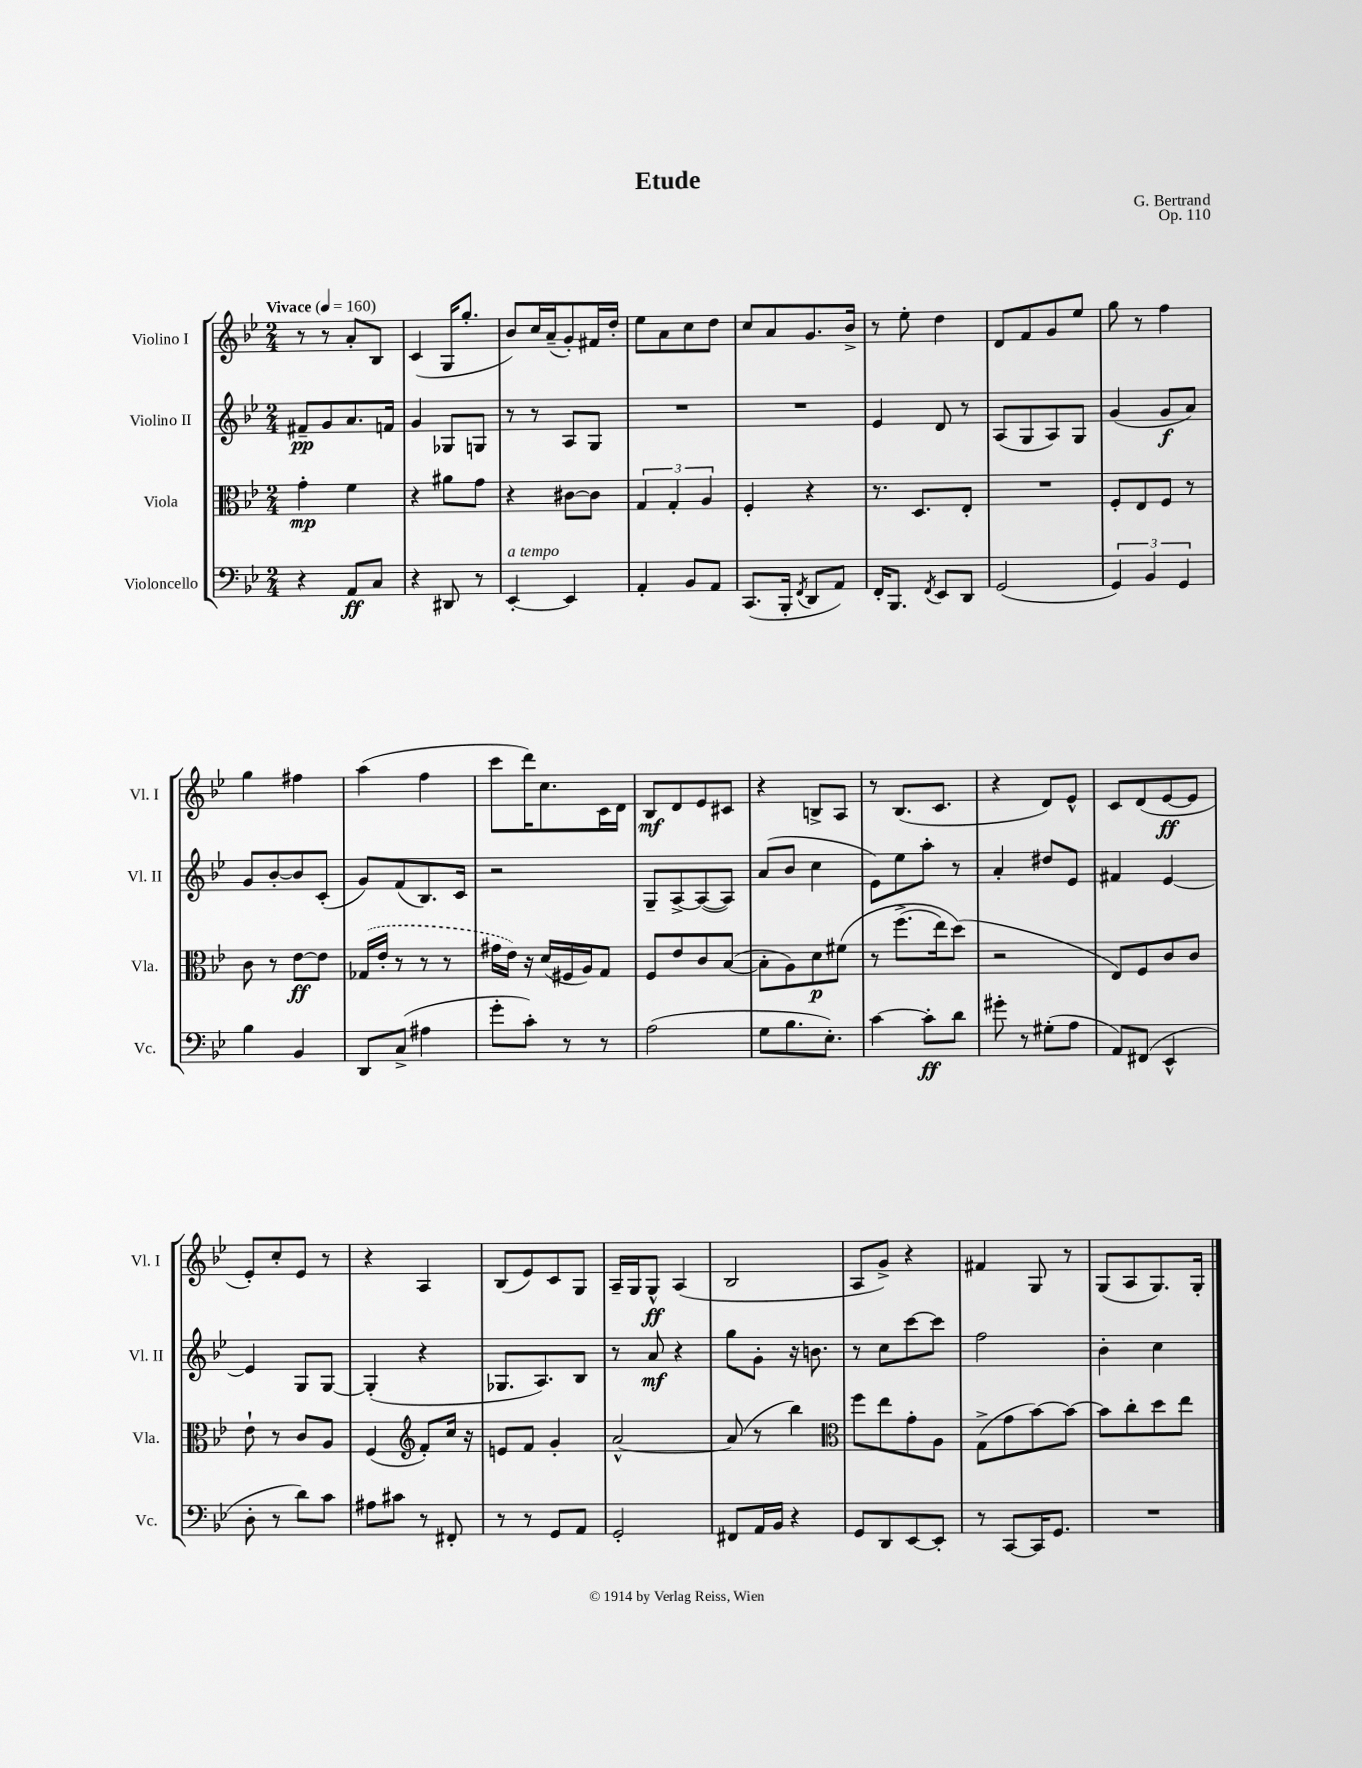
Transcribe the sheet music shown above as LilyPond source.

\header { title = "Etude" composer = "G. Bertrand" opus = "Op. 110" }
<<
\new StaffGroup <<
\new Staff = "s0" \with { instrumentName = "Violino I" shortInstrumentName = "Vl. I" } {
    \clef treble \key bes \major \numericTimeSignature \time 2/4 \tempo "Vivace" 4 = 160
    \autoBeamOff r8 r8 a'8[-. bes8] |
    c'4( g16[ g''8.]-. |
    bes'8[) c''16 a'16--( g'8-.) fis'16 d''16]-. |
    ees''8[ a'8 c''8 d''8] |
    c''8[ a'8 g'8. bes'16]-> |
    r8 ees''8-. d''4 |
    d'8[ f'8 g'8 ees''8] |
    g''8 r8 f''4 |
    g''4 fis''4 |
    a''4( f''4 |
    c'''8[ d'''16) c''8. c'16 d'16] |
    bes8[\mf d'8 ees'8 cis'8] |
    r4 b8[-> a8] |
    r8 bes8.[( c'8.] |
    r4 d'8[) ees'8]-^ |
    c'8[ d'8( ees'8~\ff ees'8] |
    ees'8[-.) c''8-. ees'8] r8 |
    r4 a4 |
    bes8[( ees'8) c'8 g8] |
    a16[-- g16 g8]-^\ff a4( |
    bes2 |
    a8[ g'8]->) r4 |
    fis'4 g8 r8 |
    g8[( a8 g8.) g16]-. \bar "|." |
}
\new Staff = "s1" \with { instrumentName = "Violino II" shortInstrumentName = "Vl. II" } {
    \clef treble \key bes \major \numericTimeSignature \time 2/4
    \autoBeamOff fis'8[--\pp g'8 a'8. f'16] |
    g'4 ges8[ g8] |
    r8 r8 a8[ g8] |
    R2 |
    R2 |
    ees'4 d'8 r8 |
    a8[( g8 a8) g8] |
    g'4( g'8[\f a'8]) |
    g'8[ bes'8~-. bes'8 c'8]-.( |
    g'8[) f'8( bes8.) c'16] |
    r2 |
    g8[-- a8~-> a8~( a8]) |
    a'8[( bes'8] c''4 |
    ees'8[) ees''8 a''8]-. r8 |
    a'4-. dis''8[ ees'8] |
    fis'4 ees'4~ |
    ees'4 g8[ g8]~ |
    g4-.( r4 |
    ges8.[ a8.) bes8] |
    r8 a'8\mf r4 |
    g''8[ g'8]-. r16 b'8. |
    r8 c''8[ c'''8~ c'''8] |
    f''2 |
    bes'4-. c''4 \bar "|." |
}
\new Staff = "s2" \with { instrumentName = "Viola" shortInstrumentName = "Vla." } {
    \clef alto \key bes \major \numericTimeSignature \time 2/4
    \autoBeamOff g'4-.\mp f'4 |
    r4 ais'8[ g'8] |
    r4 cis'8[~ cis'8] |
    \tuplet 3/2 { g4 g4-. a4 } |
    f4-. r4 |
    r8. d8.[ ees8]-. |
    R2 |
    f8[-. ees8 f8] r8 |
    c'8 r8 ees'8[~\ff ees'8] |
    \once \slurDashed ges16[( ees'16]-. r8 r8 r8 |
    gis'16[ ees'16]) r16 d'16[( fis16 a16) g8] |
    f8[ ees'8 c'8 bes8]~( |
    bes8[-. a8) d'8\p fis'8]\( |
    r8 f''8.[->( ees''16) d''8](\) |
    r2 |
    ees8[) f8 c'8 c'8] |
    ees'8-! r8 c'8[ a8] |
    f4( \clef treble f'8[-.) c''16] r16 |
    e'8[ f'8] g'4-. |
    a'2~-^ |
    a'8( r8 bes''4) |
    \clef alto f''8[ ees''8 g'8-. a8] |
    g8[->( g'8 bes'8~) bes'8]~ |
    bes'8[ c''8-. d''8 ees''8] \bar "|." |
}
\new Staff = "s3" \with { instrumentName = "Violoncello" shortInstrumentName = "Vc." } {
    \clef bass \key bes \major \numericTimeSignature \time 2/4
    \autoBeamOff r4 a,8[\ff c8] |
    r4 dis,8 r8 |
    ees,4~-.^\markup { \italic "a tempo" } ees,4 |
    a,4-. bes,8[ a,8] |
    c,8.[( bes,,16]-. \acciaccatura { f,8 } d,8[ a,8]) |
    f,16[-. bes,,8.] \acciaccatura { f,8 } ees,8[ d,8] |
    g,2( |
    \tuplet 3/2 { g,4) bes,4 g,4 } |
    bes4 bes,4 |
    d,8[ c8]->( ais4 |
    g'8[-. c'8]-.) r8 r8 |
    a2( |
    g8[ bes8. ees8.]-.) |
    c'4~ c'8[-.\ff d'8] |
    gis'8-. r8 gis8[-.( a8] |
    a,8[) fis,8]( ees,4-^ |
    d8-. r8 d'8[) c'8] |
    ais8[ cis'8] r8 fis,8-. |
    r8 r8 g,8[ a,8] |
    g,2-. |
    fis,8[ a,16 bes,16] r4 |
    g,8[ d,8 ees,8~ ees,8]-. |
    r8 c,8[~ c,16 g,8.] |
    R2 \bar "|." |
}
>>
>>
\layout { \context { \Score \remove "Bar_number_engraver" } }
